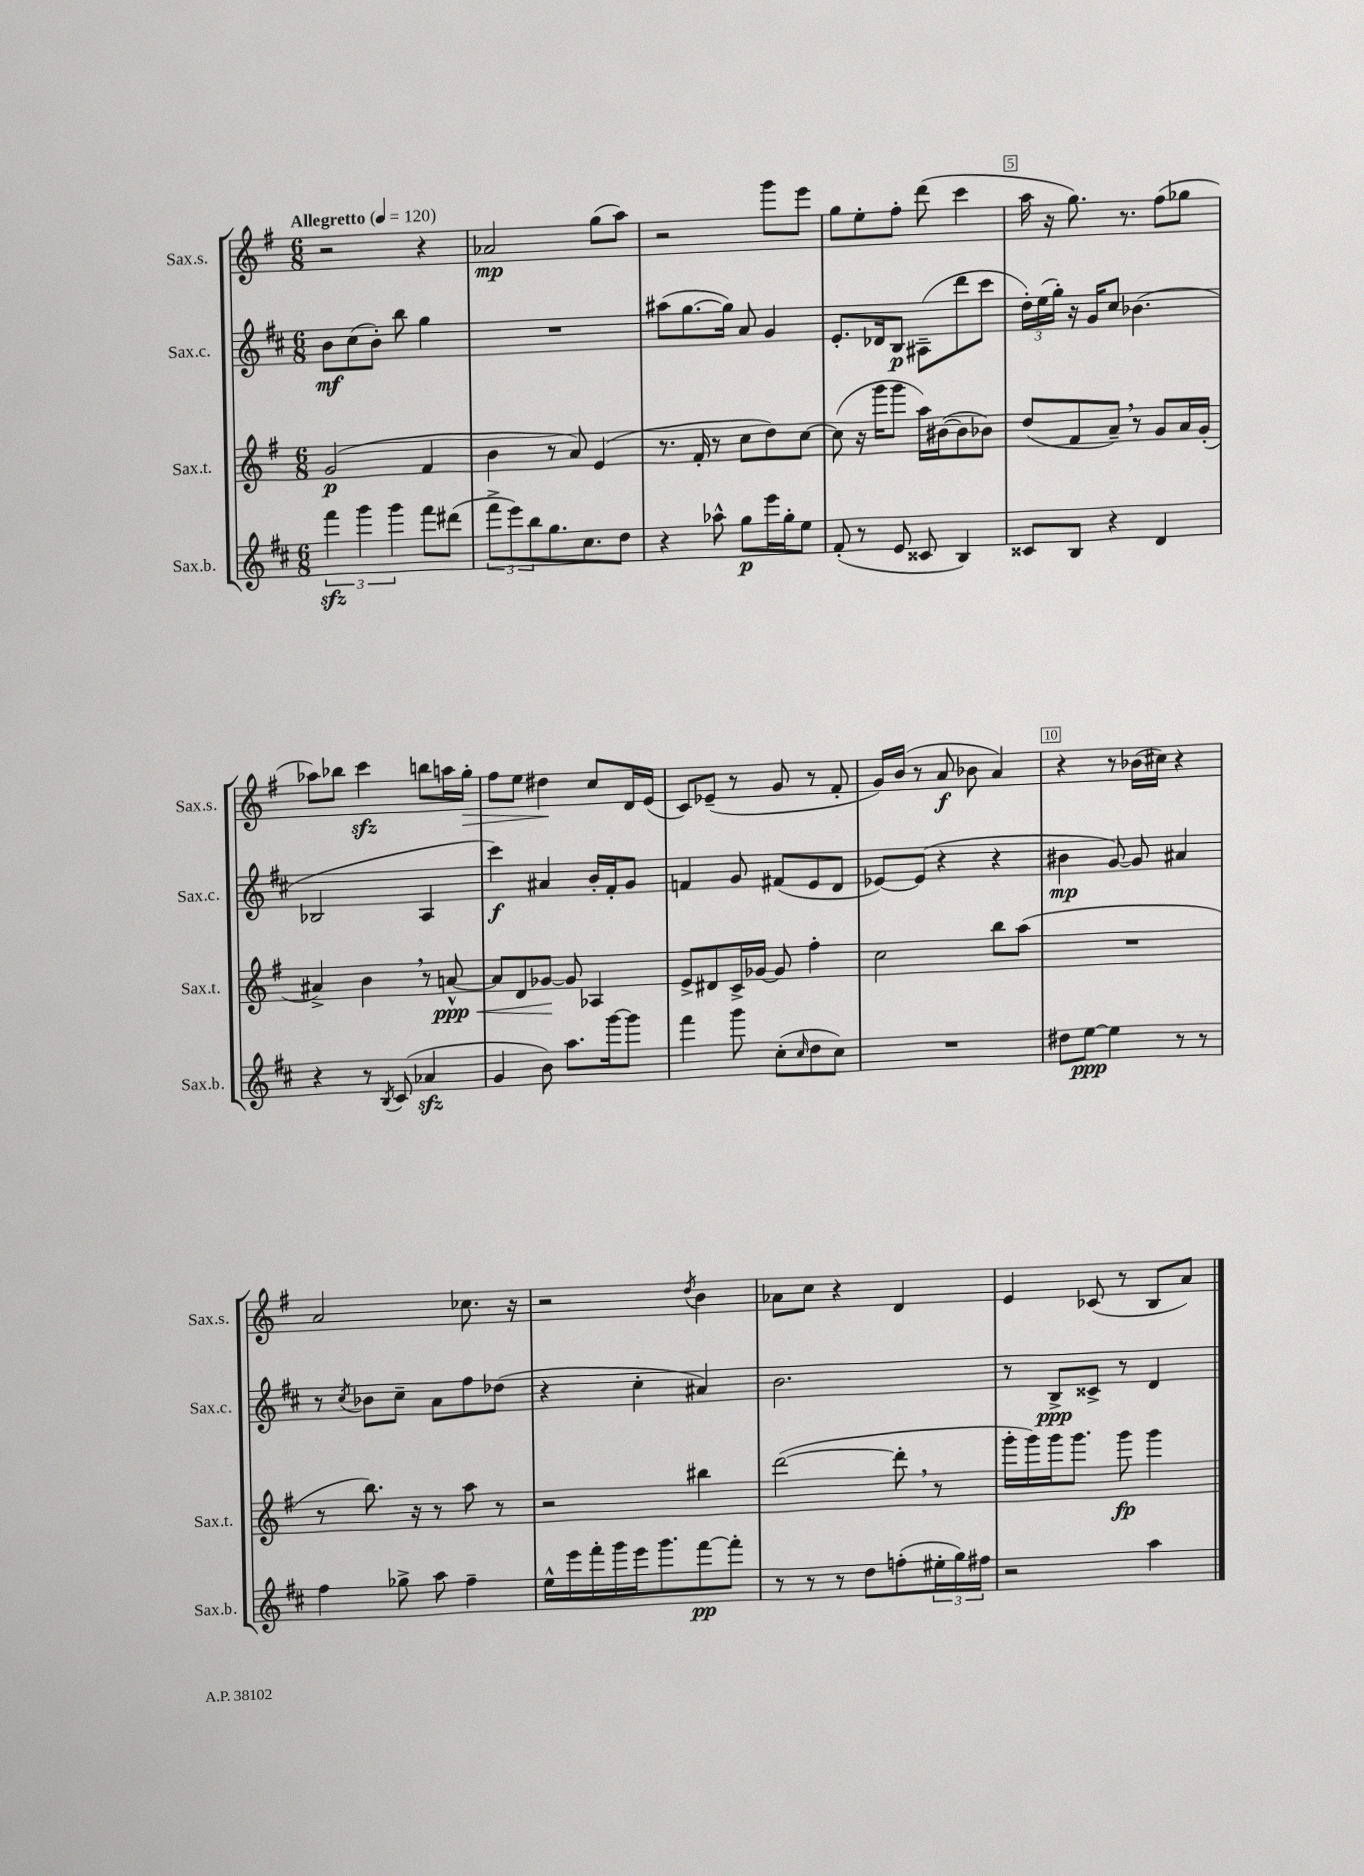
<<
\new StaffGroup <<
\new Staff = "s0" \with { instrumentName = "Sax.s." shortInstrumentName = "Sax.s." } {
    \clef treble \key g \major \numericTimeSignature \time 6/8 \tempo "Allegretto" 4 = 120
    r2 r4 |
    aes'2\mp g''8( a''8) |
    r2 g'''8 e'''8 |
    g''8 e''8-. fis''8-. d'''8( c'''4 |
    a''16 r16 g''8.) r8. fis''8( ges''8 |
    aes''8) bes''8 c'''4\sfz b''8 a''16 g''16-.\> |
    fis''8 e''8 dis''4\! c''8 d'16 e'16( |
    c'8) ees'8--( r8 g'8 r8 fis'8-. |
    g'16) b'16( r8 a'8\f bes'8 a'4) |
    r4 r8 bes'16( cis''16) r4 |
    a'2 ces''8. r16 |
    r2 \acciaccatura { d''8 } b'4 |
    aes'8 c''8 r4 d'4 |
    e'4 ces'8( r8 b8 a'8) \bar "|." |
}
\new Staff = "s1" \with { instrumentName = "Sax.c." shortInstrumentName = "Sax.c." } {
    \clef treble \key d \major \numericTimeSignature \time 6/8
    b'8\mf cis''8( b'8-.) b''8 g''4 |
    R2. |
    ais''8( g''8.~ g''16) a'8 g'4 |
    e'8.-. des'16 b8\p ais8--( d'''8 cis'''8 |
    \tuplet 3/2 { d''16-.) e''16( g''16-.) } r16 g'16 cis''8 bes'4.( |
    bes2 a4 |
    cis'''4\f) ais'4 b'16-. fis'16-. g'8 |
    f'4 g'8 fis'8( e'8 d'8 |
    ees'8~) ees'8( r4 r4 |
    bis'4\mp g'8~) g'8 ais'4 |
    r8 \acciaccatura { cis''8 } bes'8 cis''8-- a'8 fis''8 des''8( |
    r4 cis''4-. ais'4) |
    b'2. |
    r8 b8->\ppp cisis'8-> r8 d'4 \bar "|." |
}
\new Staff = "s2" \with { instrumentName = "Sax.t." shortInstrumentName = "Sax.t." } {
    \clef treble \key g \major \numericTimeSignature \time 6/8
    g'2\p( fis'4 |
    b'4 r8 a'8) e'4( |
    r8. fis'16-. r8 c''8 d''8) c''8~ |
    c''8( r16 g'''16 g'''8 a''16) bis'16~( bis'8 bes'8) |
    d''8( fis'8 a'8--) \breathe r8 g'8 a'16 g'16-.( |
    ais'4->) b'4 \breathe r8 a'8~-^\ppp\< |
    a'8 d'8 ges'8~\! ges'8 aes4 |
    e'8-> dis'8 c'16-> ges'16~ ges'8 fis''4-. |
    c''2 b''8 a''8( |
    R2. |
    r8 b''8.) r16 r8 a''8 r8 |
    r2 bis''4 |
    d'''2~( d'''8-. \breathe r8 |
    g'''16-. g'''16) g'''16 g'''8. g'''8\fp g'''4 \bar "|." |
}
\new Staff = "s3" \with { instrumentName = "Sax.b." shortInstrumentName = "Sax.b." } {
    \clef treble \key d \major \numericTimeSignature \time 6/8
    \tuplet 3/2 { fis'''4\sfz g'''4 g'''4 } fis'''8 dis'''8( |
    \tuplet 3/2 { fis'''8-> e'''8) b''8 } g''8. cis''8. d''8 |
    r4 aes''8-^ g''8\p e'''16 g''16-. e''8 |
    fis'8-.( r8 e'8 cisis'8 b4) |
    cisis'8 b8 r4 d'4 |
    r4 r8 \acciaccatura { b8 } cis'8( aes'4\sfz |
    g'4 b'8) a''8. g'''16~ g'''8 |
    fis'''4 g'''8 cis''8-.( \grace { cis''16 } d''8 cis''8) |
    R2. |
    dis''8 e''8~\ppp e''4 r8 r8 |
    fis''4 ges''8-> a''8 fis''4-- |
    e''16-^ e'''16 fis'''16-. g'''16 e'''16 g'''8. fis'''8~\pp fis'''8-. |
    r8 r8 r8 d''8 f''8-.( \tuplet 3/2 { eis''16-. g''16) fis''16 } |
    r2 a''4 \bar "|." |
}
>>
>>
\layout { \context { \Score \override BarNumber.break-visibility = ##(#f #t #t) barNumberVisibility = #(every-nth-bar-number-visible 5) \override BarNumber.stencil = #(make-stencil-boxer 0.1 0.3 ly:text-interface::print) } }
